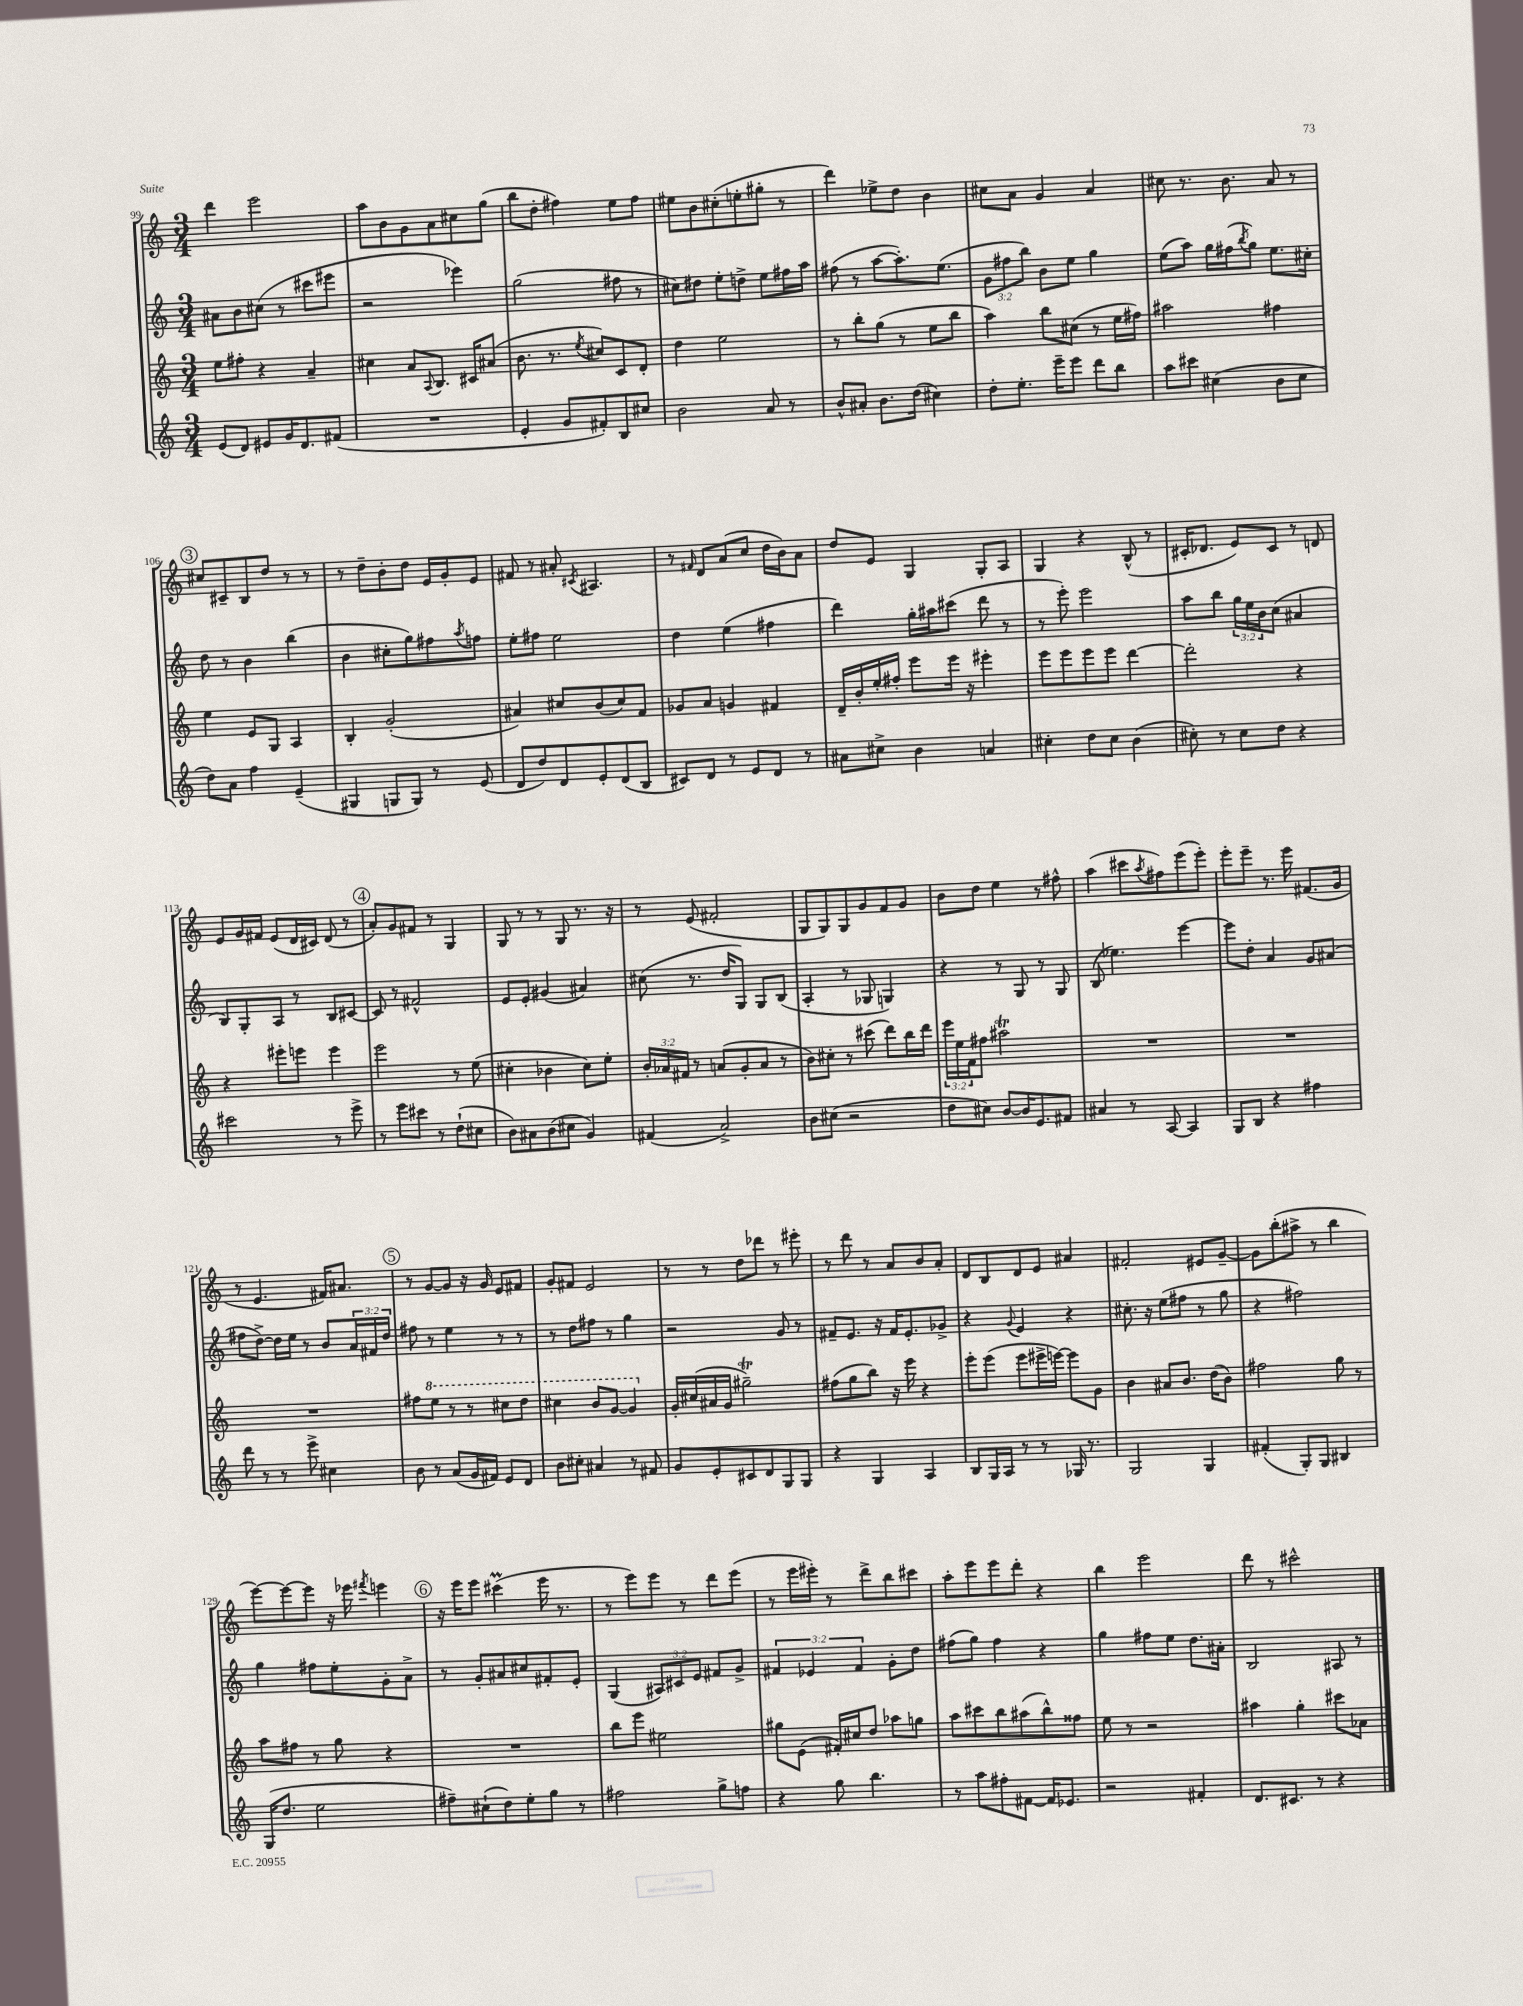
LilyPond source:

<<
\new StaffGroup <<
\new Staff = "s0" {
    \clef treble \key c \major \numericTimeSignature \time 3/4
    d'''4 e'''2 |
    a''8 b'8 g'8 a'8 cis''8 g''8( |
    b''8 d''8-. fis''4) e''8 fis''8 |
    eis''8 b'8 cis''8-.( e''8-. gis''8-. r8 |
    d'''4) ees''8-> d''8 b'4 |
    cis''8 a'8 g'4 a'4 |
    cis''8 r8. b'8. a'8 r8 |
    \mark \markup { \circle "3" } cis''8 cis'8-- b8 d''8 r8 r8 |
    r8 d''8-- b'8-. d''8 e'16 g'16-. e'8 |
    fis'8 r8 ais'8-. \acciaccatura { cis'8 } ais4. |
    r8 \grace { fis'16 } d'8 a'8( c''8 d''16 b'16) a'8 |
    d''8 e'8 g4 g8-. a8 |
    g4 r4 b8-^( r8 |
    cis'16-. des'8. e'8) cis'8 r8 d'8 |
    e'8 g'16 fis'16 e'8( d'16 cis'16) d'8( r8 |
    \mark \markup { \circle "4" } a'8-.) g'8 fis'8 r8 g4 |
    g8 r8 r8 g8 r8. r16 |
    r8 e'8( fis'2-. |
    g8 g8) g8 g'8 f'8 g'8 |
    b'8 d''8 e''4 r8 fis''8-^ |
    a''4( cis'''8 \acciaccatura { a''8 } fis''8) e'''8( e'''8-.) |
    e'''8-. e'''8-- r8. e'''16 fis'8.( g'16 |
    r8 e'4. fis'16) ais'8. |
    \mark \markup { \circle "5" } r8 g'8~ g'8 r16 g'16 e'8 fis'8 |
    g'8-. fis'8 e'2 |
    r8 r8 d''8 des'''8 r8 eis'''8-. |
    r8 d'''8 r8 a'8 b'8 a'8-. |
    d'8 b8 d'8 e'8 ais'4 |
    fis'2-. eis'8 g'8~-- |
    g'8 b''8-.( ais''8-> r8 b''4 |
    e'''8~) e'''8~ e'''8 r16 ees'''16 \acciaccatura { fis'''8 } e'''4 |
    \mark \markup { \circle "6" } r16 e'''16 e'''8 cis'''4\prall( e'''16 r8. |
    r8 e'''8) e'''8 r8 d'''8 e'''8( |
    r8 e'''16 eis'''16-.) r8 d'''8-> b''8 cis'''8 |
    a''8-. e'''8 e'''8 d'''8-. r4 |
    b''4 e'''2 |
    d'''8 r8 cis'''2-^ \bar "|." |
}
\new Staff = "s1" {
    \clef treble \key c \major \numericTimeSignature \time 3/4 \override Staff.TupletNumber.text = #tuplet-number::calc-fraction-text
    ais'8 b'8 cis''8( r8 cis'''8 eis'''8 |
    r2 ees'''4) |
    g''2( fis''8 r8 |
    cis''8) dis''8 e''8-. d''8-> e''8 fis''16 a''16 |
    fis''8( r8 a''8~ a''8.-.) e''8.( |
    \tuplet 3/2 { g'8 fis''8 b''8) } b'8 e''8 g''4 |
    e''8( a''8) g''16 fis''16( \acciaccatura { b''8 } g''8) e''8. cis''16-. |
    \mark \markup { \circle "3" } d''8 r8 b'4 b''4( |
    b'4 cis''8-. g''8) fis''8 \acciaccatura { a''8 } f''8 |
    e''8-. fis''8 e''2 |
    d''4 e''4( fis''4 |
    d'''4) g''16-. ais''16 cis'''8( d'''8 r8 |
    r8 e'''8-.) e'''2 |
    a''8 b''8 \tuplet 3/2 { g''16 e''16 b'16 } c''8( ais'4 |
    b8) g8-. a8 r8 b8 cis'8~ |
    \mark \markup { \circle "4" } cis'8 r8 fis'2-^ |
    e'8 e'8-. gis'4( ais'4) |
    cis''8( r8. d''16 g8) g8 b8( |
    a4-. r8 ges8 g4) |
    r4 r8 g8 r8 g8 |
    b8( ees''4.) e'''4~ |
    e'''8 d''8-. a'4 g'8 ais'8( |
    fis''8 d''8~->) d''16 e''16 r8 b'8 \tuplet 3/2 { a'16 fis'16 d''16 } |
    \mark \markup { \circle "5" } fis''8 r8 e''4 r8 r8 |
    r8 d''8 fis''8 r8 g''4 |
    r2 g'8 r8 |
    fis'8-- e'8. r16 fis'16 e'8.-. ges'8-> |
    r4 \appoggiatura { g'8 } e'4 r4 |
    cis''8.-. r16 e''8( fis''8 r8 g''8 |
    r4 fis''2) |
    g''4 fis''8 e''8-. g'8-. a'8-> |
    \mark \markup { \circle "6" } r8 g'8-. ais'8 cis''8 fis'8-. e'8-. |
    g4( \tuplet 3/2 { ais8) cis'8 e'8 } fis'8 g'8-> |
    \tuplet 3/2 { fis'4 ees'4 fis'4 } g'8-. d''8 |
    fis''8( g''8) fis''4 r4 |
    g''4 fis''8 e''8 d''8. ais'16-. |
    b2 ais8 r8 \bar "|." |
}
\new Staff = "s2" {
    \clef treble \key c \major \numericTimeSignature \time 3/4 \override Staff.TupletNumber.text = #tuplet-number::calc-fraction-text
    e''8 fis''8-. r4 a'4-- |
    cis''4 a'8 \appoggiatura { a8 } b8. cis'16 ais'8( |
    b'8. r8. \acciaccatura { e''8 } cis''8) c'8 d'8-. |
    d''4 e''2 |
    r8 b''8-. g''8( r8 e''8 b''8 |
    a''4) b''8 cis''8( r8 e''16 fis''16) |
    ais''2 fis''4 |
    \mark \markup { \circle "3" } e''4 e'8 g8 a4 |
    b4-. g'2-.( |
    ais'4) cis''8 b'8( cis''8) f'8 |
    ges'8 a'8 g'4 fis'4 |
    d'16-- b'16-. e''16-. fis''16-. e'''8 e'''16 r16 eis'''4-. |
    e'''8 e'''8 e'''8 e'''8 d'''4~ |
    d'''2-. r4 |
    r4 eis'''8-. e'''8 e'''4 |
    \mark \markup { \circle "4" } e'''2 r8 e''8( |
    cis''4-. bes'4 cis''8) e''8-. |
    \tuplet 3/2 { b'16-. aes'16 fis'16 } r8 a'8( g'8-. a'8 r8 |
    b'8) cis''8-. r8 cis'''8( d'''8) b''16 d'''16 |
    \tuplet 3/2 { e'''16 e''16 f'16 } fis''8 ais''2\trill |
    R2. |
    R2. |
    R2. |
    \mark \markup { \circle "5" } fis''8 \ottava #1 e'''8 r8 r8 cis'''8 d'''8 |
    cis'''4 b''8 g''8~ g''4 \ottava #0 |
    g'16-. cis''16( ais'16 g'16 gis''2--\trill) |
    fis''8( g''8 b''8) r16 e'''16 r4 |
    e'''8-. e'''8( e'''8 eis'''16-> e'''16~) e'''8 g'8 |
    b'4 ais'8 b'8. d''16( b'8) |
    fis''2 g''8 r8 |
    a''8 fis''8 r8 g''8 r4 |
    \mark \markup { \circle "6" } R2. |
    b''8 e'''8 eis''2 |
    gis''8 e'8( fis'16-.) cis''16 d''8 aes''8 g''8 |
    a''8 cis'''8 b''8 ais''8( b''8-^) fisis''8 |
    e''8 r8 r2 |
    ais''4 g''4-. cis'''8 aes'8 \bar "|." |
}
\new Staff = "s3" {
    \clef treble \key c \major \numericTimeSignature \time 3/4
    e'8( d'8) eis'8 g'16 d'8. fis'8( |
    R2. |
    e'4-. g'8 fis'8-.) b8 cis''8 |
    b'2 a'8 r8 |
    b'8-^ ais'8-. b'8. d''16( cis''4) |
    d''8-. e''8.-. e'''16-- e'''8 d'''8 b''8 |
    a''8 cis'''8 cis''4( b'8 cis''8 |
    \mark \markup { \circle "3" } d''8) a'8 f''4 e'4--( |
    gis4 g8 g8) r8 e'8( |
    d'8 d''8) d'8 e'8-. d'8( b8 |
    cis'8) d'8 r8 e'8 d'8 r8 |
    ais'8 cis''8-> b'4 a'4 |
    cis''4-. d''8 cis''8 b'4( |
    cis''8-.) r8 cis''8 d''8 r4 |
    cis'''2 r8 e'''8-> |
    \mark \markup { \circle "4" } r8 e'''8 cis'''8 r8 d''8-!( cis''8 |
    b'8) ais'8 b'8( cis''8 g'4) |
    fis'4( a'2->) |
    b'8 cis''8( r2 |
    d''8 cis''8) b'8~ b'16 e'8. fis'8 |
    ais'4 r8 a8~ a4 |
    g8 b8 r4 fis''4 |
    d'''8 r8 r8 e'''8-> cis''4 |
    \mark \markup { \circle "5" } b'8 r8 a'8( g'16 fis'16) e'8 d'8 |
    b'8 cis''8-. ais'4 r8 fis'8 |
    g'8 e'8-. cis'8 d'8 g8 g8 |
    r4 g4 a4 |
    b8 g16 a16 r8 r8 ges16 r8. |
    g2 g4 |
    fis'4-.( g8-.) g8 bis4 |
    g16( d''8. e''2 |
    \mark \markup { \circle "6" } fis''8--) cis''8-!( d''8) e''8-. g''8 r8 |
    fis''2 g''8-> f''8 |
    r4 g''8 b''4. |
    r8 a''8 fis''8-. fis'8~ fis'16 ees'8. |
    r2 fis'4-. |
    d'8. cis'8. r8 r4 \bar "|." |
}
>>
>>
\layout { \context { \Score currentBarNumber = #99 } }
